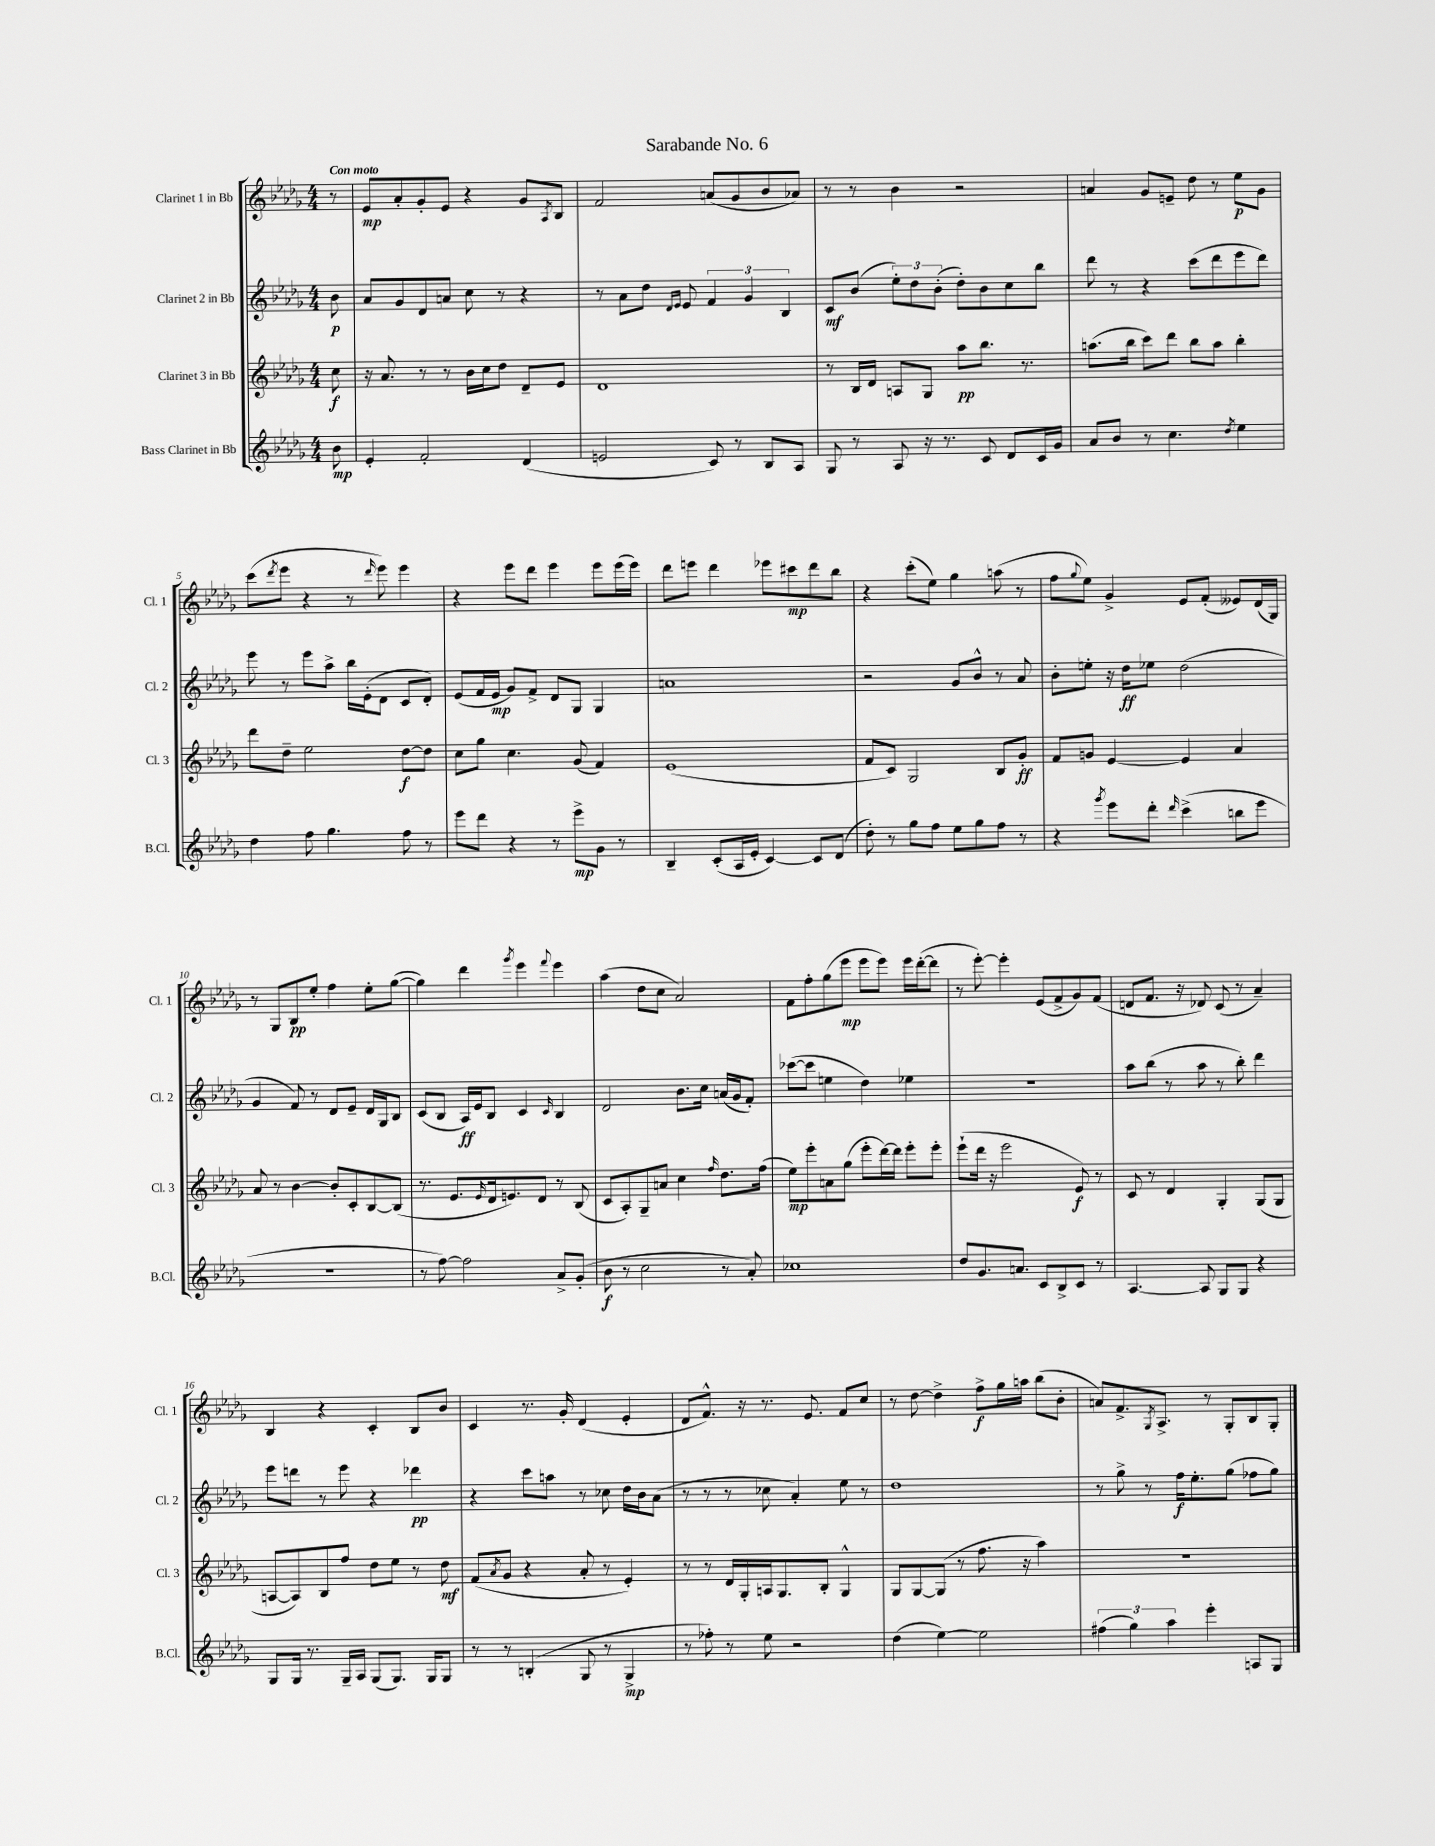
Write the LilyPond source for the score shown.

\header { title = "Sarabande No. 6" }
<<
\new StaffGroup <<
\new Staff = "s0" \with { instrumentName = "Clarinet 1 in Bb" shortInstrumentName = "Cl. 1" } {
    \clef treble \key des \major \numericTimeSignature \time 4/4 \partial 8 \tempo "Con moto"
    r8 |
    ees'8\mp aes'8-. ges'8-. ees'8 r4 ges'8 \acciaccatura { aes8 } bes8 |
    f'2 a'8( ges'8 bes'8 aes'8) |
    r8 r8 bes'4 r2 |
    a'4 ges'8 e'8-- des''8 r8 ees''8\p ges'8 |
    c'''8( \acciaccatura { des'''8 } ees'''8 r4 r8 \grace { des'''16 } ees'''8) ees'''4 |
    r4 ees'''8 des'''8 ees'''4 ees'''8 ees'''16( ees'''16) |
    des'''8 e'''8 des'''4 ees'''8 cis'''8\mp des'''8 bes''8 |
    r4 c'''8-.( ees''8) ges''4 a''8( r8 |
    f''8 \appoggiatura { ges''8 } ees''8) ges'4-> ees'8 f'8-.( eeses'8) des'16( ges16) |
    r8 ges8 bes8\pp ees''8-. f''4 ees''8-. ges''8~( |
    ges''4) des'''4 \acciaccatura { ges'''8 } ees'''4 \appoggiatura { f'''8 } ees'''4 |
    aes''4( des''8 c''8 aes'2) |
    f'8 f''8-. ges''8( ees'''8\mp ees'''8 ees'''8) ees'''16 des'''16~-.( des'''8 |
    r8 ees'''8~-.) ees'''4-. ees'8( f'8-> ges'8) f'8( |
    d'8 f'8. r16 des'8) c'8( r8 aes'4--) |
    bes4 r4 c'4-. bes8 bes'8 |
    c'4 r8. ges'16-. des'4( ees'4-. |
    des'8 f'8.-^) r16 r8. ees'8. f'8 c''8 |
    r8 des''8~ des''4-> f''8->\f ges''16 a''16 bes''8( bes'8-. |
    a'8) f'8.-> \acciaccatura { ges8 } aes8.-> r8 ges8-. bes8 ges8-. \bar "|." |
}
\new Staff = "s1" \with { instrumentName = "Clarinet 2 in Bb" shortInstrumentName = "Cl. 2" } {
    \clef treble \key des \major \numericTimeSignature \time 4/4 \partial 8
    bes'8\p |
    aes'8 ges'8 des'8 a'8 c''8 r8 r4 |
    r8 aes'8 des''8 \grace { des'16 ees'16 } ees'8 \tuplet 3/2 { f'4 ges'4 bes4 } |
    c'8\mf bes'8( \tuplet 3/2 { ees''8-.) des''8 bes'8-.( } des''8-.) bes'8 c''8 bes''8 |
    des'''8 r8 r4 c'''8( des'''8 ees'''8 des'''8) |
    ees'''8 r8 ees'''8 aes''8-> bes''16 ees'16-.( des'8 c'8 des'8-.) |
    ees'8( f'16 ees'16\mp ges'8) f'8-> des'8 ges8 ges4 |
    a'1 |
    r2 ges'8 bes'8-^ r8 aes'8 |
    bes'8-. e''8-. r16 des''16\ff ees''8 des''2( |
    ges'4 f'8) r8 des'8 ees'8-- des'16 ges16 bes8 |
    c'8( bes8 aes16\ff) ees'16 bes8 c'4 \grace { c'16 } bes4 |
    des'2 bes'8. c''16 a'16( ges'16 f'8-.) |
    ces'''8~( ces'''8 e''4 des''4) ees''4 |
    R1 |
    aes''8 bes''8( r8 aes''8 r8 bes''8-.) des'''4 |
    ees'''8 d'''8 r8 ees'''8 r4 des'''4\pp |
    r4 c'''8 a''8 r8 ces''8 des''16 bes'16 aes'8( |
    r8 r8 r8 ces''8 aes'4-.) ees''8 r8 |
    des''1 |
    r8 ges''8-> r8 f''16\f ees''8.-. ges''8( fes''8 ges''8) \bar "|." |
}
\new Staff = "s2" \with { instrumentName = "Clarinet 3 in Bb" shortInstrumentName = "Cl. 3" } {
    \clef treble \key des \major \numericTimeSignature \time 4/4 \partial 8
    c''8\f |
    r16 aes'8. r8 r8 bes'16 c''16 des''8 des'8-- ees'8 |
    des'1 |
    r8 bes16 des'16 a8 ges8 aes''8\pp bes''8. r8. |
    a''8.( bes''16 c'''8) des'''8 bes''8 a''8 bes''4-. |
    des'''8 des''8-- ees''2 des''8~\f des''8 |
    c''8 ges''8 c''4. ges'8( f'4) |
    ees'1( |
    f'8 c'8) ges2 bes8 ges'8-.\ff |
    f'8 g'8 ees'4~ ees'4 aes'4 |
    aes'8 r8 bes'4~ bes'8-. c'8-. bes8~ bes8( |
    r8. ees'8. \grace { ees'16 } des'16 e'8.) des'8 r8 bes8( |
    c'8 aes8-.) ges8-- a'8 c''4 \grace { f''16 } des''8. f''16( |
    ees''8\mp) ees'''8-. a'8 ges''8( ees'''8-. des'''16~) des'''16 ees'''8-. ees'''8-. |
    ees'''8-!( des'''16 r16 ees'''2 ees'8\f) r8 |
    c'8 r8 des'4 ges4-. ges8( ges8 |
    a8~ a8) bes8 f''8 des''8 ees''8 r8 des''8\mf |
    f'8( \acciaccatura { aes'8 } ges'8 r4 aes'8-. r8 ees'4-.) |
    r8 r8 des'16 ges16-. a16 ges8. bes8-. ges4-^ |
    ges8 ges8~ ges8( r8 f''8. r16 aes''4) |
    R1 \bar "|." |
}
\new Staff = "s3" \with { instrumentName = "Bass Clarinet in Bb" shortInstrumentName = "B.Cl." } {
    \clef treble \key des \major \numericTimeSignature \time 4/4 \partial 8
    bes'8\mp |
    ees'4-. f'2-. des'4( |
    e'2 c'8) r8 bes8 aes8 |
    ges8 r8 aes8 r16 r8. c'8 des'8 c'16 ges'16 |
    aes'8 bes'8 r8 c''4. \acciaccatura { des''8 } ees''4 |
    des''4 f''8 ges''4. f''8 r8 |
    ees'''8 des'''8 r4 r8 ees'''8->\mp ges'8 r8 |
    bes4-- c'8-.( aes16 ees'16-. c'4~) c'8 des'8( |
    des''8-.) r8 ges''8 f''8 ees''8 ges''8 f''8 r8 |
    r4 \acciaccatura { ges'''8 } ees'''8 des'''8-. \grace { des'''16 } c'''4->( b''8 ees'''8 |
    R1 |
    r8 f''8~) f''2 aes'8-> ges'8-.( |
    bes'8\f r8 c''2 r8 aes'8-.) |
    ces''1 |
    des''8 ges'8. a'8. c'8 bes8-> c'8 r8 |
    aes4.~ aes8 ges8 ges8 r4 |
    ges8 ges16 r8. ges16-- aes16 ges8( ges8.) ges16 ges8 |
    r8 r8 b4-.( ges8 r8 ges4->\mp |
    r8 fes''8-.) r8 ees''8 r2 |
    des''4( ees''4~) ees''2 |
    \tuplet 3/2 { fis''4( ges''4) aes''4 } ees'''4-. a8 ges8 \bar "|." |
}
>>
>>
